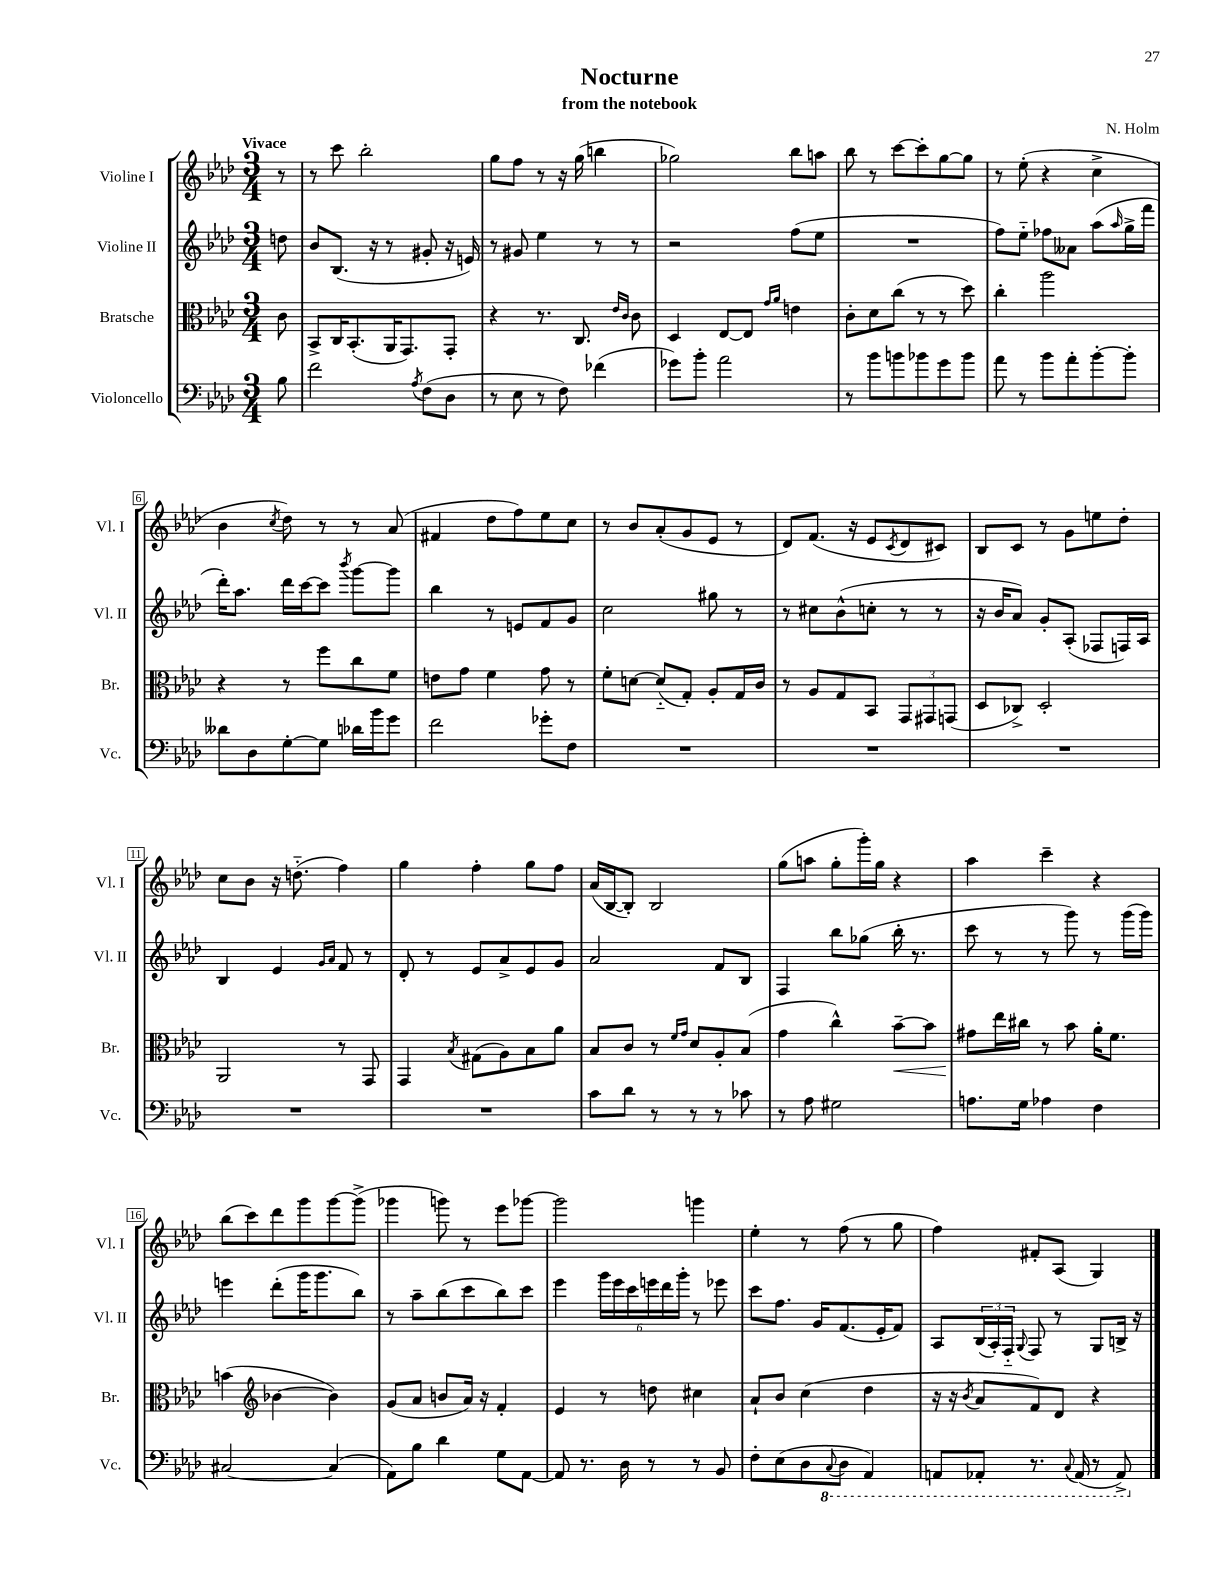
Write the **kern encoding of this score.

**kern	**kern	**kern	**kern
*staff4	*staff3	*staff2	*staff1
*clefF4	*clefC3	*clefG2	*clefG2
*k[b-e-a-d-]	*k[b-e-a-d-]	*k[b-e-a-d-]	*k[b-e-a-d-]
*M3/4	*M3/4	*M3/4	*M3/4
8B-\	8c\	8dd\	8r
=	=	=	=
2f\	8BB-^/L	8b-/L	8r
.	16C/K	(8.B-/J	8ccc\
.	(8.BB-'/	.	.
.	.	.	2bb-'\
.	.	16r	.
.	16AA-/K	8r	.
.	8.GG/)	.	.
8qA-/	.	.	.
(8F\L	.	8g#'/	.
8D-\J	8GG'/J	16r	.
.	.	16e/)	.
=	=	=	=
8r	4r	8r	8gg\L
8E-\	.	8g#/	8ff\J
8r	8.r	4ee-\	8r
8F\)	.	.	16r
.	8.C/	.	(16gg\
(4f-\	.	8r	4bb\
.	16qqe-/LL	.	.
.	16qqc/JJ	.	.
.	8c\	8r	.
=	=	=	=
8g-\L)	4D-/	2r	2gg-\)
8b-'\J	.	.	.
2a-\	[8E-/L	.	.
.	8E-/]J	.	.
.	16qqg/LL	.	.
.	16qqa-/JJ	.	.
.	4e\	(8ff\L	8bb-\L
.	.	8ee-\J	8aa\J
=	=	=	=
8r	8c'\L	2.r	8bb-\
8b-\L	8d-\	.	8r
8b\	(8cc\J	.	[8ccc\L
8b-\	8r	.	8ccc'\]
8g\	8r	.	[8gg\
8b-\J	8dd-\)	.	8gg\]J
=	=	=	=
8a-\	4cc'\	8ff\L)	8r
8r	.	8ee-'~\J	(8ee-'\
8b-\L	2aa-\	8ff-\L	4r
8a-'\	.	8a--\J	.
[8b-'\	.	(8aa-\L	4cc^\
.	.	16qqaa-/	.
8b-'\]J	.	16gg^\L	.
.	.	16fff\JJ	.
=	=	=	=
8d--\L	4r	16ddd-'\LK)	4b-\
.	.	8.aa-\J	.
8D-\	.	.	.
.	.	.	8qcc/
[8G'\	8r	16ddd-\LL	8dd-\)
.	.	[16ccc\J	.
8G\]J	8ff\L	8ccc\]J	8r
.	.	8qbbb-/	.
16d-\LL	8cc\	[8ggg\L	8r
16b-\J	.	.	.
8g\J	8f\J	8ggg\]J	(8a-/
=	=	=	=
2f\	8e\L	4bb-\	4f#/
.	8g\J	.	.
.	4f\	8r	8dd-\L
.	.	8e/L	8ff\)
8g-'\L	8g\	8f/	8ee-\
8F\J	8r	8g/J	8cc\J
=	=	=	=
2.r	8f'\L	2cc\	8r
.	[8d\J	.	8b-/L
.	(8d'~/]L	.	(8a-'/
.	8G'/J)	.	8g/
.	8A-'/L	8gg#\	8e-/J
.	16G/L	8r	8r
.	16c/JJ	.	.
=	=	=	=
2.r	8r	8r	8d-/L)
.	8A-/L	8cc#\L	(8.f/J
.	8G/	(8b-^^\	.
.	.	.	16r
.	8BB-/J	8cc'\J	8e-/L
.	.	.	8qc/
.	12GG/L	8r	8d-/
.	12GG#/	.	.
.	.	8r	8c#/J)
.	(12GG/J	.	.
=	=	=	=
2.r	8D-/L	16r	8B-/L
.	.	16b-/LK	.
.	8C-^/J)	8a-/J)	8c/J
.	2D-'/	8g'/L	8r
.	.	(8A-'/J	8g\L
.	.	8F-/L	8ee\
.	.	16F/L)	8dd-'\J
.	.	16A-/JJ	.
=	=	=	=
2.r	2AA-/	4B-/	8cc\L
.	.	.	8b-\J
.	.	4e-/	16r
.	.	.	(8.dd'~\
.	.	16qqg/LL	.
.	.	16qqa-/JJ	.
.	8r	8f/	4ff\)
.	8GG/	8r	.
=	=	=	=
2.r	4GG/	8d-'/	4gg\
.	.	8r	.
.	8qB-/	.	.
.	(8G#\L	8e-/L	4ff'\
.	8A-\)	8a-^/	.
.	8B-\	8e-/	8gg\L
.	8a-\J	8g/J	8ff\J
=	=	=	=
8c\L	8B-/L	2a-/	(16a-/LL
.	.	.	[16B-/J
8d-\J	8c/J	.	8B-'/]J)
8r	8r	.	2B-/
.	16qqf/LL	.	.
.	16qqg/JJ	.	.
8r	8d-/L	.	.
8r	8A-'/	8f/L	.
8c-\	(8B-/J	8B-/J	.
=	=	=	=
8r	4g\	4F/	(8gg\L
8A-\	.	.	8aa\J
2G#\	4cc^^\)	8bb-\L	8gg'\L
.	.	(8gg-\J	16ggg'\L)
.	.	.	16gg\JJ
.	[8b-~\L	16bb-'\	4r
.	.	8.r	.
.	8b-\]J	.	.
=	=	=	=
8.A\L	8g#\L	8ccc\	4aa-\
.	16ee-\L	8r	.
16G\Jk	16cc#\JJ	.	.
4A-\	8r	8r	4ccc~\
.	8b-\	8ggg\)	.
4F\	16a-'\LK	8r	4r
.	8.f\J	.	.
.	.	(16ggg\LL	.
.	.	16ggg\JJ)	.
=	=	=	=
[2C#/	(4b\	4eee\	(8bb-\L
.	.	.	8ccc\)
*	*clefG2	*	*
.	[4b-\	(8ddd-'\L	8ddd-\
.	.	16ggg\K	8ggg\
.	.	8.ggg\	.
(4C#/]	4b-\])	.	[8ggg\
.	.	8bb-\J)	(8ggg^\]J
=	=	=	=
8AA-\L)	(8g/L	8r	4ggg-\
8B-\J	8a-/J	8aa-~\L	.
4d-\	8b/L	(8bb-\	8ggg\)
.	16a-/Jk)	8ccc\	8r
.	16r	.	.
8G\L	4f'/	8bb-\)	8eee-\L
[8AA-\J	.	8ccc\J	[8ggg-\J
=	=	=	=
8AA-/]	4e-/	4eee-\	2ggg-\]
8.r	.	.	.
.	8r	24ggg\LL	.
.	.	24eee-\	.
16D-\	.	.	.
.	.	24ccc\	.
8r	8dd\	24eee\	.
.	.	24ddd-\	.
.	.	24ggg'\JJ	.
8r	4cc#\	8r	4ggg\
8BB-/	.	8eee-\	.
=	=	=	=
8F'\L	8a-`/L	8ccc\L	4ee-'\
(8E-\	8b-/J	8.ff\J	.
8D-\	(4cc\	.	8r
.	.	16g/LK	.
8qqCC/	.	.	.
8DD-\J	.	(8.f/	(8ff\
4AAA-/)	4dd-\	.	8r
.	.	16e-'/K	.
.	.	8f/J)	8gg\
=	=	=	=
8AAA/L	16r	8A-/L	4ff\)
.	16r	.	.
.	8qb-/	.	.
8AAA-'/J	8a-/L	(24B-/L	.
.	.	24A-'/)	.
.	.	24F'~/JJ	.
.	.	8qqG/	.
8.r	8f/)	8F/	8f#'/L
.	8d-/J	8r	(8A-/J
8qqCC/	.	.	.
(16AAA-/	.	.	.
8r	4r	8G/L	4G/)
8AAA-^/)	.	16B^/Jk	.
.	.	16r	.
==	==	==	==
*-	*-	*-	*-
